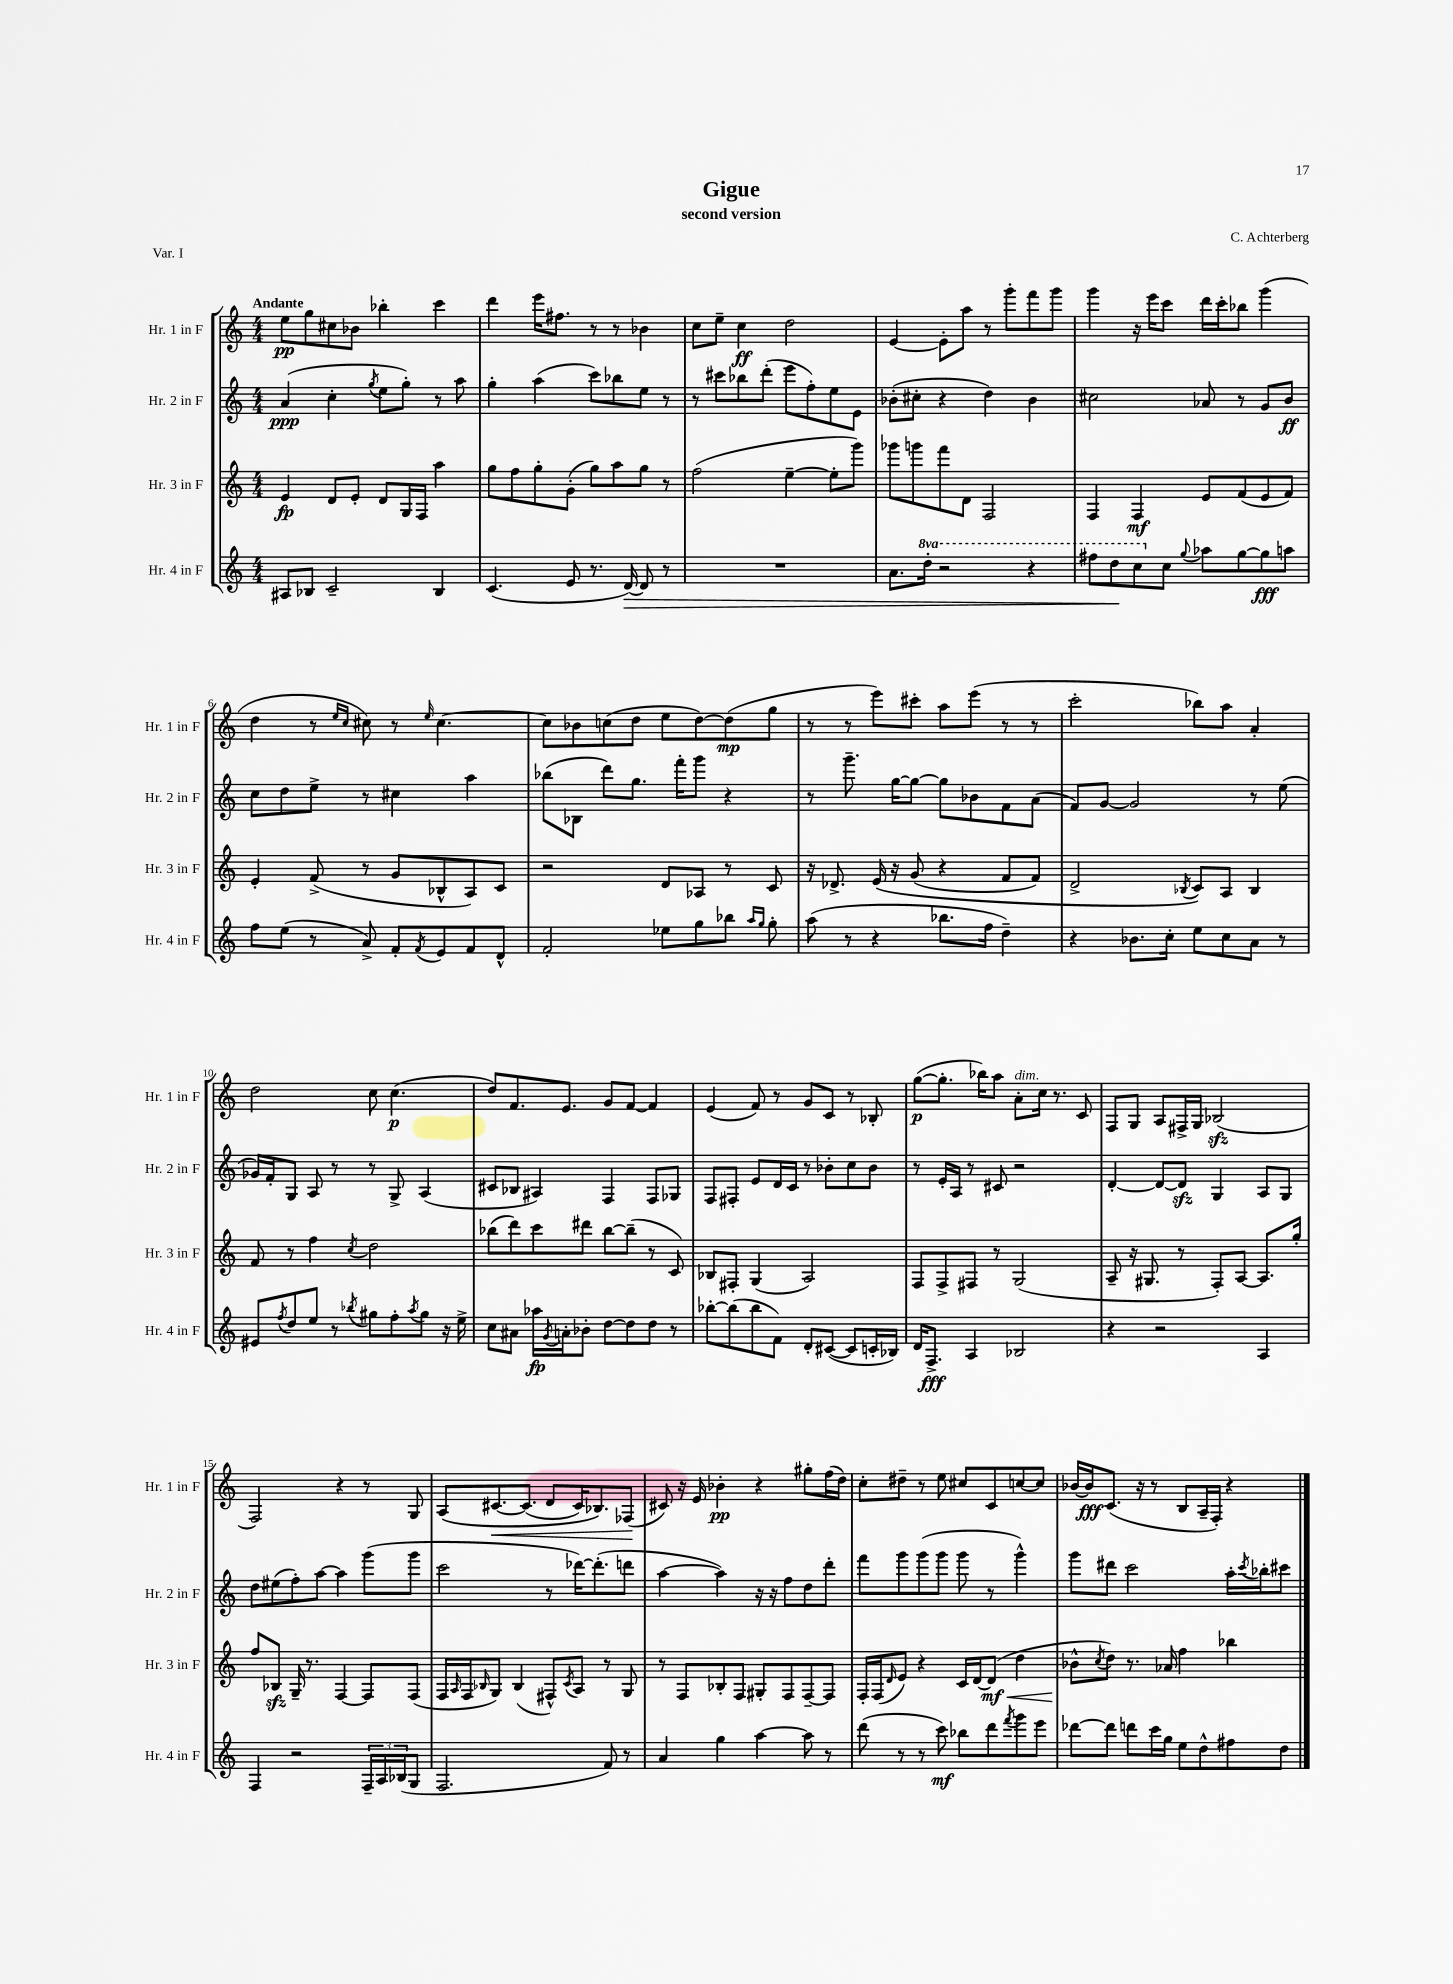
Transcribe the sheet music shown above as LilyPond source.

\header { title = "Gigue" composer = "C. Achterberg" subtitle = "second version" piece = "Var. I" }
<<
\new StaffGroup <<
\new Staff = "s0" \with { instrumentName = "Hr. 1 in F" shortInstrumentName = "Hr. 1 in F" } {
    \clef treble \key c \major \numericTimeSignature \time 4/4 \tempo "Andante"
    e''8\pp g''8 cis''8 bes'8 bes''4-. c'''4 |
    d'''4 e'''16 fis''8. r8 r8 bes'4 |
    c''8 e''8-- c''4\ff d''2 |
    e'4~ e'8-. a''8 r8 g'''8-. f'''8 g'''8 |
    g'''4 r16 e'''16 c'''8 d'''16 c'''16-. bes''8 g'''4( |
    d''4 r8 \grace { e''16 c''16 } cis''8) r8 \grace { e''16 } cis''4.~ |
    cis''8 bes'8 c''8( d''8 e''8 d''8~) d''8\mp( g''8 |
    r8 r8 e'''8) cis'''8-. a''8 e'''8( r8 r8 |
    c'''2-. bes''8) a''8 a'4-. |
    d''2 c''8 c''4.\p( |
    d''8) f'8. e'8. g'8 f'8~ f'4 |
    e'4( f'8) r8 g'8 c'8 r8 bes8-. |
    g''8~\p( g''8.-. bes''16) a''8 a'8-.^\markup { \italic "dim." } c''16 r8. c'8 |
    f8 g8 a8 fis16-> g16 bes2\sfz( |
    f2) r4 r8 g8 |
    a8\( cis'8.~\< cis'8.( d'8 cis'16) bes8.\) fes8\!( |
    cis'8) r16 e'16 bes'4-.\pp r4 gis''8-. f''16( d''16) |
    c''8-. dis''8-- r8 e''8 cis''8 c'8 c''8~ c''8 |
    bes'16~ bes'16\fff c'8.( r16 r8 b8 a16-- f16-.) r4 \bar "|." |
}
\new Staff = "s1" \with { instrumentName = "Hr. 2 in F" shortInstrumentName = "Hr. 2 in F" } {
    \clef treble \key c \major \numericTimeSignature \time 4/4
    a'4\ppp( c''4-. \acciaccatura { g''8 } e''8 g''8-.) r8 a''8 |
    g''4-. a''4( c'''8) bes''8 e''8 r8 |
    r8 cis'''8 bes''8 d'''8-.( e'''8 f''8-.) e''8 e'8 |
    bes'8-.( cis''8-. r4 d''4) bes'4 |
    cis''2 aes'8 r8 g'8 b'8\ff |
    c''8 d''8 e''8-> r8 cis''4 a''4 |
    bes''8( bes8 d'''8) g''8. f'''16-. g'''8 r4 |
    r8 g'''8.-- g''16~ g''8~ g''8 bes'8 f'8 a'8( |
    f'8) g'8~ g'2 r8 e''8( |
    ges'16) f'16-. g8 a8 r8 r8 g8-> a4( |
    cis'8 bes8 ais4) f4 f8 ges8 |
    f8 fis8-. e'8 d'16 c'16 r8 bes'8-. c''8 bes'8 |
    r8 e'16-. a16 r8 cis'8 r2 |
    d'4~-. d'8~ d'8\sfz g4 a8 g8 |
    d''8 eis''8( f''8-.) a''8~ a''4 g'''8( g'''8 |
    c'''2 r8 des'''16~) des'''8.-.( d'''8 |
    a''4~ a''4) r16 r16 f''8 d''8 d'''8-. |
    f'''8 g'''8 g'''8( g'''8 g'''8 r8 g'''4-^) |
    g'''8 dis'''8 c'''2 a''16-. \acciaccatura { c'''8 } bes''16-. cis'''8 \bar "|." |
}
\new Staff = "s2" \with { instrumentName = "Hr. 3 in F" shortInstrumentName = "Hr. 3 in F" } {
    \clef treble \key c \major \numericTimeSignature \time 4/4
    e'4\fp d'8 e'8-. d'8 g16 f16 a''4 |
    g''8 f''8 g''8-. g'8-.( g''8) a''8 g''8 r8 |
    f''2( e''4~-- e''8-. g'''8) |
    ges'''8 g'''8 f'''8 d'8 f2 |
    f4 f4\mf e'8 f'8( e'8 f'8) |
    e'4-. f'8->( r8 g'8 bes8-^ a8) c'8 |
    r2 d'8 aes8 r8 c'8 |
    r16 des'8.-> e'16\( r16 g'8( r4 f'8 f'8) |
    d'2-> \acciaccatura { bes8 } c'8\) a8 bes4 |
    f'8 r8 f''4 \acciaccatura { c''8 } d''2 |
    bes''8( d'''8) c'''8 dis'''8 bes''8~ bes''8--( r8 c'8) |
    bes8 fis8-. g4( a2) |
    f8 f8-> fis8 r8 g2( |
    a8-- r16 gis8. r8 f8-.) a8~ a8. g''16-. |
    f''8 bes8\sfz g16-- r8. f4~ f8 f8( |
    f16 \grace { a16 } f16 \grace { bes16 } g8) bes4( fis8-^) \acciaccatura { c'8 } a8 r8 g8 |
    r8 f8 bes8-. f8 gis8-. f8 f8~-- f8 |
    f16-. f16( \grace { d'16 } e'8) r4 c'16 d'16~ d'8\mf\<( d''4 |
    bes'8-^\! \acciaccatura { c''8 } d''8) r8. aes'16 f''4 bes''4 \bar "|." |
}
\new Staff = "s3" \with { instrumentName = "Hr. 4 in F" shortInstrumentName = "Hr. 4 in F" } {
    \clef treble \key c \major \numericTimeSignature \time 4/4 \set Staff.ottavationMarkups = #ottavation-simple-ordinals
    ais8 bes8 c'2-- bes4 |
    c'4.( e'8 r8. d'16~\>) d'8 r8 |
    R1 |
    a'8. \ottava #1 d'''16-. r2 r4 |
    fis'''8 d'''8\! c'''8 \ottava #0 c''8 \appoggiatura { g''8 } aes''8 g''8~ g''8\fff a''8 |
    f''8 e''8( r8 a'8->) f'8-. \acciaccatura { f'8 } e'8 f'8 d'8-^ |
    f'2-. ees''8 g''8 bes''8 \grace { a''16 g''16 } g''8-. |
    a''8( r8 r4 bes''8. f''16 d''4--) |
    r4 bes'8. c''16-. e''8 c''8 a'8 r8 |
    eis'8 \acciaccatura { f''8 } d''8 e''8 r8 \acciaccatura { bes''8 } gis''8 f''8-. \acciaccatura { a''8 } gis''8 r16 e''16-> |
    c''8 ais'8 aes''16\fp \acciaccatura { g'8 } a'16-. bes'8-. d''8~ d''8 d''8 r8 |
    bes''8~-. bes''8( bes''8 f'8) d'8-. cis'8~( cis'8 c'16-. bes16) |
    d'16 f8.->\fff a4 bes2 |
    r4 r2 a4 |
    f4 r2 \tuplet 3/2 { f16-- a16 bes16( } g8 |
    f2. f'8) r8 |
    a'4 g''4 a''4~ a''8 r8 |
    d'''8( r8 r8 c'''8\mf) bes''8 d'''8 \acciaccatura { f'''8 } g'''8 e'''8 |
    des'''8~ des'''8 d'''8 c'''16 g''16 e''8 d''8-^ fis''8 d''8 \bar "|." |
}
>>
>>
